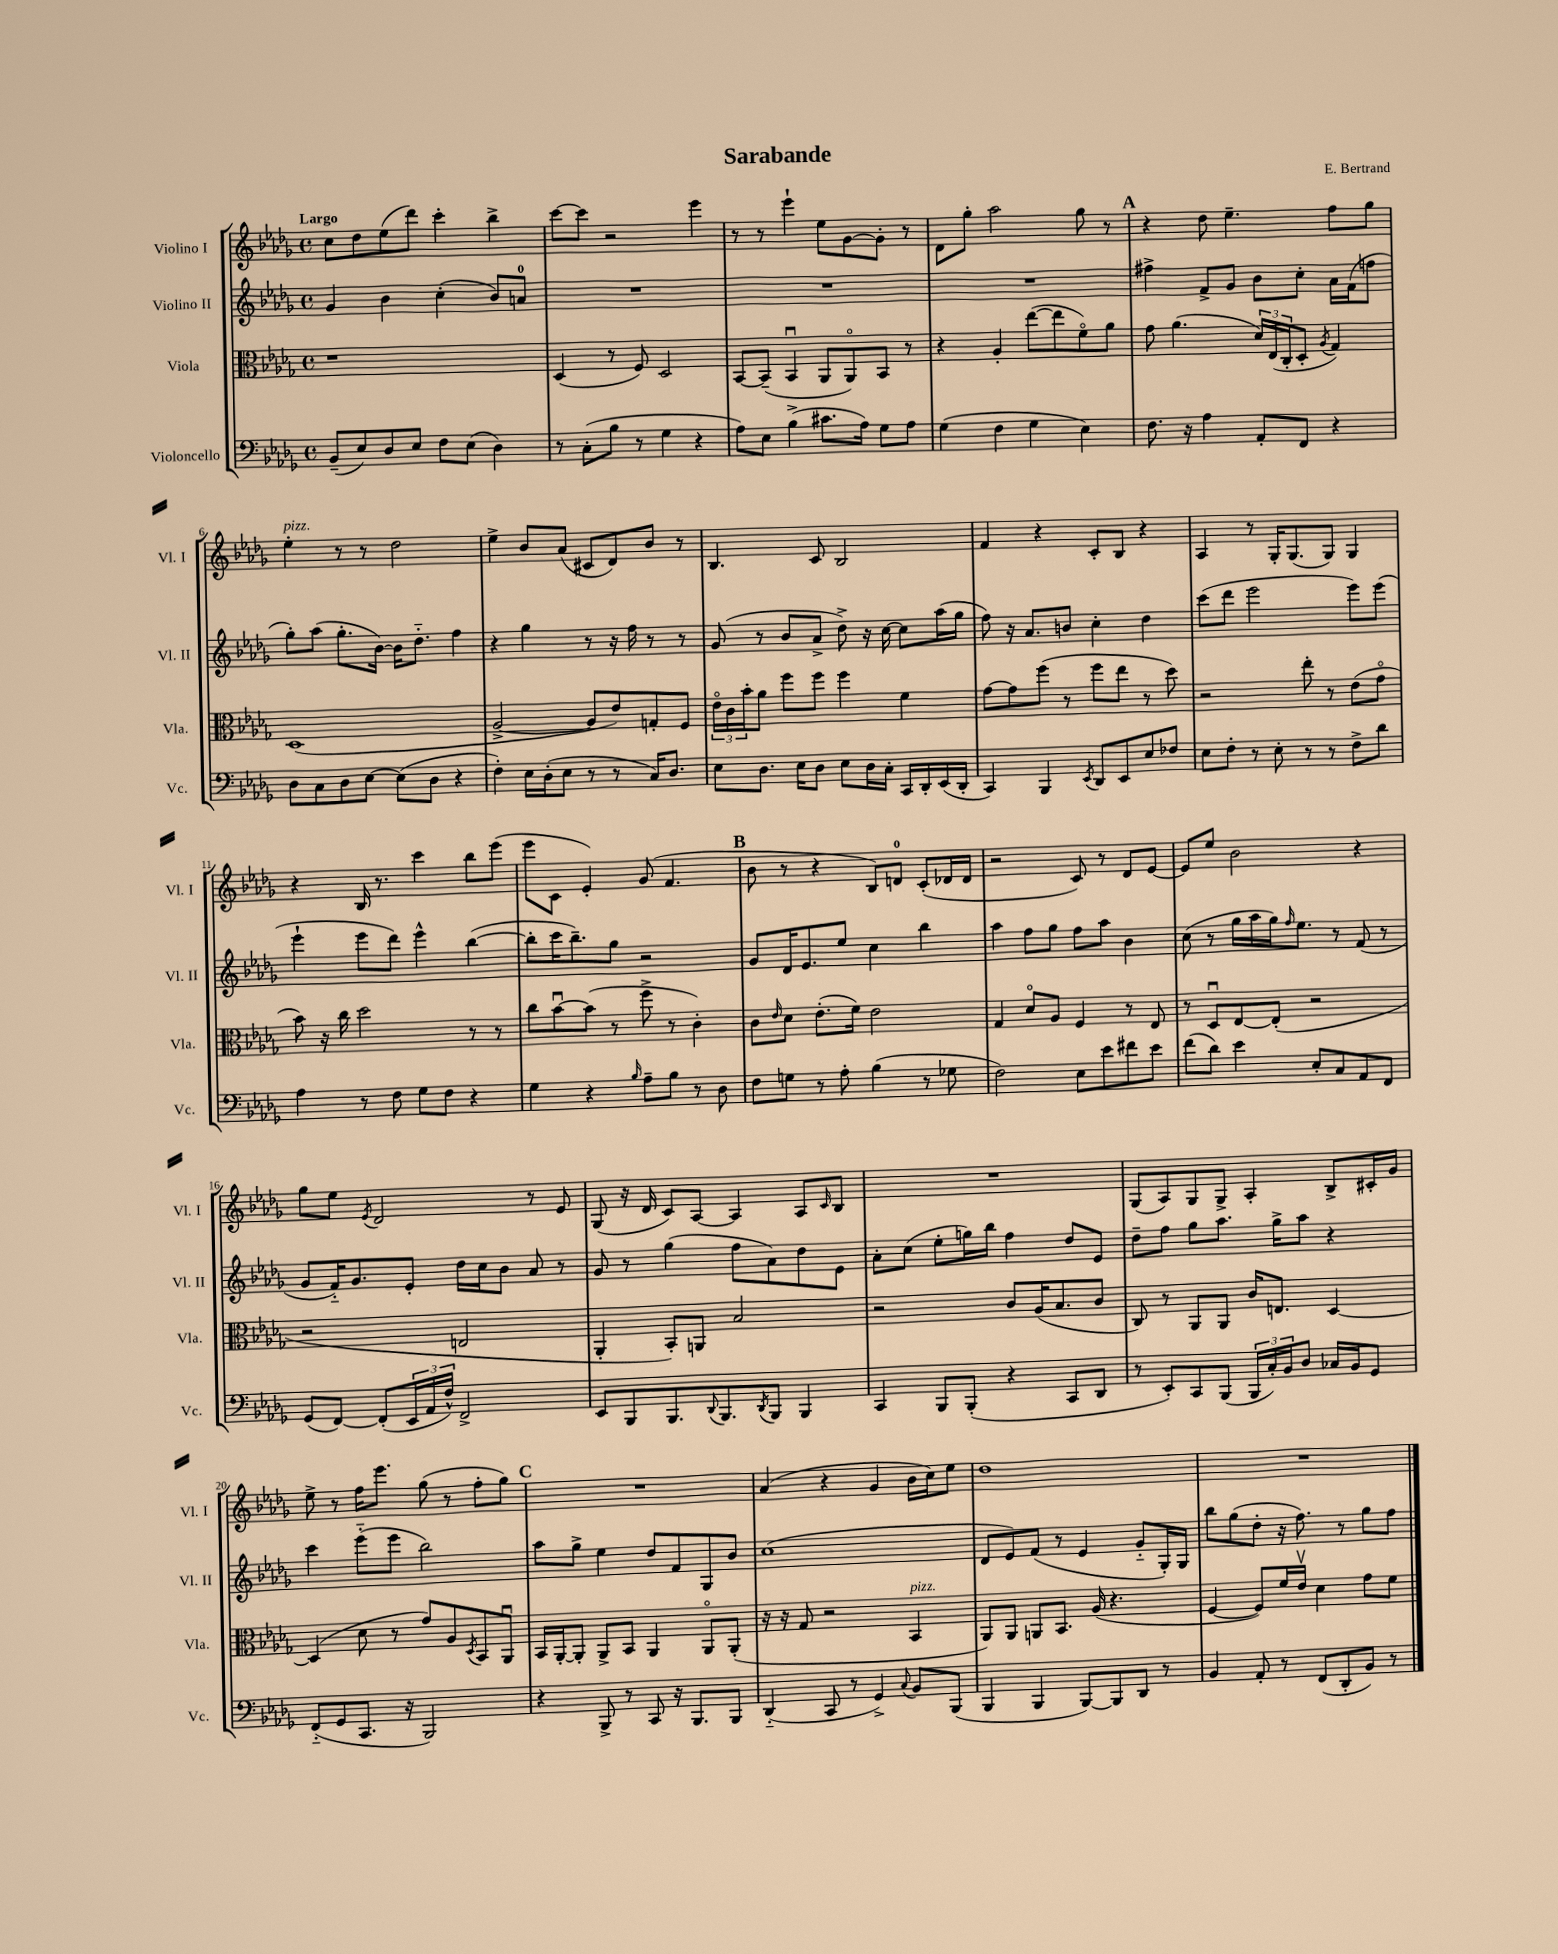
\header { title = "Sarabande" composer = "E. Bertrand" }
<<
\new StaffGroup <<
\new Staff = "s0" \with { instrumentName = "Violino I" shortInstrumentName = "Vl. I" } {
    \clef treble \key des \major \defaultTimeSignature \time 4/4 \tempo "Largo"
    c''8 des''8 ees''8( des'''8) c'''4-. bes''4-> |
    c'''8~ c'''8 r2 ees'''4 |
    r8 r8 ees'''4-! ees''8 ges'8~ ges'8-. r8 |
    des'8 ges''8-. aes''2 ges''8 r8 |
    \mark \markup { \bold "A" } r4 des''8 ees''4.-- f''8 ges''8 |
    ees''4-.^\markup { \italic "pizz." } r8 r8 des''2 |
    ees''4-> bes'8 aes'8( cis'8 des'8) bes'8 r8 |
    bes4. c'8 bes2 |
    f'4 r4 c'8-. bes8 r4 |
    aes4 r8 ges16-. ges8.( ges8) ges4 |
    r4 bes16 r8. c'''4 bes''8 ees'''8( |
    ees'''8 c'8 ees'4-.) ges'8( f'4. |
    \mark \markup { \bold "B" } bes'8 r8 r4 bes8) d'8-0 c'8-.( des'16 des'16 |
    r2 c'8) r8 des'8 ees'8~ |
    ees'8 ees''8 bes'2 r4 |
    ges''8 ees''8 \acciaccatura { ees'8 } des'2 r8 ees'8 |
    ges8( r16 des'16 c'8) aes8~ aes4 aes8 \grace { c'16 } bes8 |
    R1 |
    ges8( aes8) ges8 ges8-> aes4-. bes8-> cis'16-. ges'16 |
    ees''8-> r8 f''16 ees'''8. ges''8( r8 f''8-. ges''8) |
    \mark \markup { \bold "C" } R1 |
    aes'4( r4 ges'4 bes'16 c''16) ees''8 |
    des''1 |
    R1 \bar "|." |
}
\new Staff = "s1" \with { instrumentName = "Violino II" shortInstrumentName = "Vl. II" } {
    \clef treble \key des \major \defaultTimeSignature \time 4/4
    ges'4 bes'4 c''4-.( bes'8) a'8-0 |
    R1 |
    R1 |
    R1 |
    \mark \markup { \bold "A" } fis''4-> f'8-> ges'8 bes'8 c''8-. aes'16 f'16( f''8 |
    ges''8-.) aes''8( ges''8.-. bes'16~) bes'16 des''8.-_ f''4 |
    r4 ges''4 r8 r16 f''16 r8 r8 |
    ges'8( r8 bes'8 aes'8-> des''8->) r16 c''16~ c''8 aes''16( ges''16 |
    f''8) r16 aes'8. b'8 c''4-. des''4 |
    c'''8( des'''8 ees'''2 ees'''8) ees'''8( |
    ees'''4-! ees'''8 des'''8) ees'''4-^ bes''4~( |
    bes''8-. c'''16 bes''8.--) ges''8 r2 |
    \mark \markup { \bold "B" } ges'8 des'16 ees'8. ees''8 c''4 bes''4 |
    aes''4 f''8 ges''8 f''8 aes''8 bes'4 |
    c''8( r8 ges''16 aes''16 ges''16) \grace { f''16 } ees''8. r8 f'8( r8 |
    ges'8 f'16-_) ges'8. ees'8-. des''16 c''16 bes'8 aes'8 r8 |
    ges'8 r8 ges''4( f''8 aes'8) des''8 ees'8 |
    aes'8-. c''8( ees''8-. g''16) bes''16 f''4 des''8 ees'8 |
    des''8-- f''8 ges''8 aes''8. ges''16-> aes''8 r4 |
    c'''4 ees'''8-_( ees'''8 bes''2) |
    \mark \markup { \bold "C" } aes''8 ges''8-> ees''4 des''8 f'8 ges8 bes'8 |
    c''1( |
    des'8 ees'8) f'8( r8 ees'4 ges'8-_ ges16-.) ges16 |
    bes''8 ges''8( des''8-. r16 f''8.) r8 ges''8 f''8 \bar "|." |
}
\new Staff = "s2" \with { instrumentName = "Viola" shortInstrumentName = "Vla." } {
    \clef alto \key des \major \defaultTimeSignature \time 4/4
    r1 |
    des4( r8 f8) des2 |
    bes,8~ bes,8--( bes,4\downbow aes,8 aes,8\flageolet) bes,8 r8 |
    r4 aes4-. ees''8~( ees''8 f'8\flageolet) aes'8 |
    \mark \markup { \bold "A" } ges'8 aes'4.( \tuplet 3/2 { des'16) ees16( c16-. } des8-. \acciaccatura { aes8 } ges4) |
    des1( |
    aes2~-> aes8 ees'8) g8-. f8 |
    \tuplet 3/2 { ees'16\flageolet c'16 bes'16-. } aes'8 f''8 f''8 f''4 f'4 |
    ges'8~ ges'8 f''8( r8 f''8 ees''8 r8 des''8) |
    r2 ees''8-. r8 ees'8( ges'8\flageolet |
    bes'8) r16 c''16 des''2 r8 r8 |
    c''8 bes'8~\downbow bes'8( r8 f''8-> r8 c'4-.) |
    \mark \markup { \bold "B" } c'8 \grace { ees'16 } des'8 ees'8.-.( f'16) ees'2 |
    ges4 des'8\flageolet aes8 f4 r8 ees8 |
    r8 des8\downbow ees8~ ees8-.( r2 |
    r2 e2 |
    aes,4-. bes,8-.) a,8 bes2 |
    r2 c'8 aes16( bes8. c'8 |
    c8) r8 aes,8 aes,8 c'16 e8. des4~ |
    des4( des'8 r8 ges'8) aes8 \acciaccatura { des8 } bes,8 aes,8\downbow |
    \mark \markup { \bold "C" } bes,16 aes,16~-. aes,8-. aes,8-> bes,8 aes,4 aes,8\flageolet aes,8-.( |
    r16 r16 ges8 r2 bes,4^\markup { \italic "pizz." } |
    aes,8) aes,8 a,8 bes,8. aes16( r4. |
    f4~ f8) f'16 ees'16\upbow des'4 ges'8 f'8 \bar "|." |
}
\new Staff = "s3" \with { instrumentName = "Violoncello" shortInstrumentName = "Vc." } {
    \clef bass \key des \major \defaultTimeSignature \time 4/4
    bes,8--( ees8) des8 ees8 f8 ees8( des4) |
    r8 c8-.( bes8 r8 ges4 r4 |
    aes8) ees8 bes4->( cis'8. aes16) ges8 aes8 |
    ges4( f4 ges4 ees4) |
    \mark \markup { \bold "A" } f8. r16 aes4 aes,8-. f,8 r4 |
    des8 c8 des8 ees8~ ees8( des8 r4 |
    f4-.) ees16 des16-.( ees8 r8 r8 c16) des8. |
    ees8 des8. ees16 des8 ees8 des16 c16-. c,16 des,16-. ees,16( des,16-. |
    c,4) bes,,4 \acciaccatura { ees,8 } des,8 ees,8 ees8 fes8 |
    ees8 f8-. r8 ees8-. r8 r8 f8-> des'8 |
    aes4 r8 f8 ges8 f8 r4 |
    ges4 r4 \grace { bes16 } aes8-- bes8 r8 des8 |
    \mark \markup { \bold "B" } f8 g8 r8 aes8-. bes4( r8 ges8 |
    f2) ees8 ees'8 fis'8 ees'8 |
    f'8( des'8) ees'4 ees8-. c8 aes,8 f,8 |
    ges,8( f,8~) f,8-.( \tuplet 3/2 { ees,16 aes,16 f16-^) } f,2-> |
    ees,8 bes,,8 bes,,8. \appoggiatura { des,8 } bes,,8. \acciaccatura { des,8 } bes,,8 bes,,4 |
    c,4 bes,,8 bes,,8-.( r4 c,8 des,8 |
    r8 ees,8-.) c,8 bes,,8( \tuplet 3/2 { bes,,16 c16-.) bes,16 } des8 ces16 bes,16 ges,8 |
    f,8-_( ges,8 c,8. r16 bes,,2) |
    \mark \markup { \bold "C" } r4 bes,,8-> r8 c,8 r16 bes,,8. bes,,8 |
    des,4-_( c,8 r8 ges,4->) \appoggiatura { c8 } bes,8 bes,,8( |
    bes,,4 bes,,4 bes,,8~) bes,,8 des,8 r8 |
    bes,4 aes,8-. r8 f,8( des,8-. bes,8) r8 \bar "|." |
}
>>
>>
